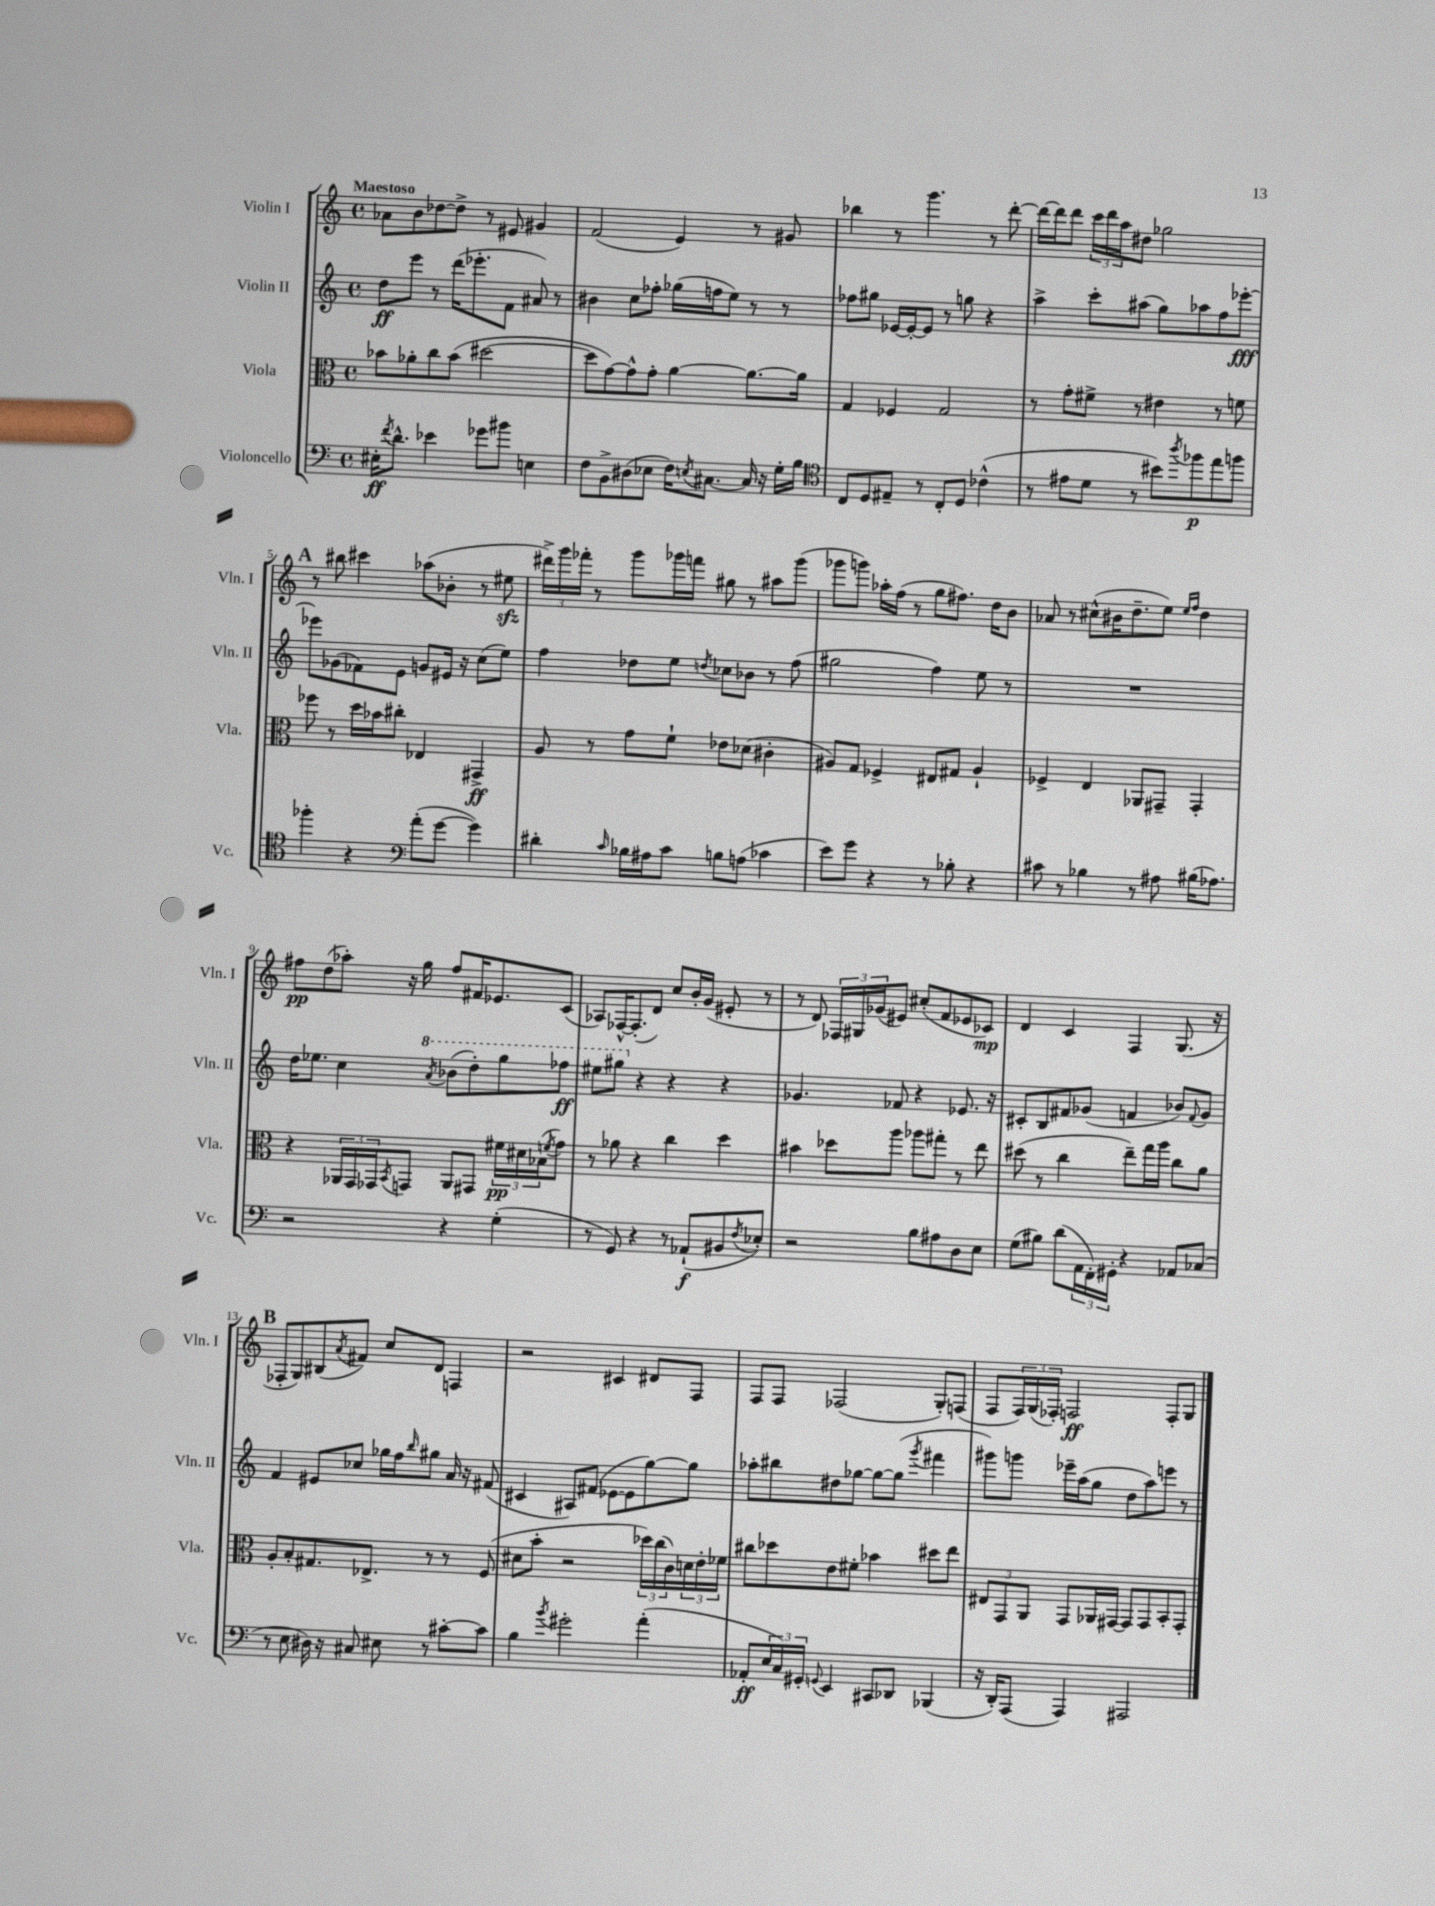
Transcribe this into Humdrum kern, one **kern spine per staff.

**kern	**kern	**kern	**kern
*staff4	*staff3	*staff2	*staff1
*clefF4	*clefC3	*clefG2	*clefG2
*k[]	*k[]	*k[]	*k[]
*M4/4	*M4/4	*M4/4	*M4/4
*met(c)	*met(c)	*met(c)	*met(c)
16E#'	8b-	8dd	8a-
8qf	.	.	.
8.d^^	.	.	.
.	8a-'	8eee	8b
4e-	8cc	8r	[8dd-
.	(8b-	(16ddd	8dd-^]
.	.	8.eee-'	.
8g-	[2dd#	.	8r
8b#	.	8f	8e#
4E	.	8a#)	4g#
.	.	8r	.
=	=	=	=
8F	8dd#]	4b#	(2f
8BB^	[8g)	.	.
(8D#	8g^^]	8cc	.
8E-	8g'	8ff-'	.
16F)	[4a	(16gg-	4e)
8qE	.	.	.
[8.C#	.	16ff	.
.	.	8ee)	.
16C#]	8.a_	8r	8r
16r	.	.	.
16G'	.	8r	8g#
16B	16a]	.	.
=	=	=	=
*clefC4	*	*	*
8C	4G	8ff-	4bb-
8D	.	8gg#	.
8E#~	4F-	[16e-	8r
.	.	16e-'_	.
8r	.	8e-]	4.ggg
8C'	2G	8r	.
8D	.	8gg	.
(4c-^^	.	4r	8r
.	.	.	[8ddd'
=	=	=	=
8r	8r	4aa^	16ddd_
.	.	.	16ddd]
8e#	8g'	.	8ddd
8d	8f#^	8ccc'	24ccc
.	.	.	24ddd
.	.	.	24aa
8r	8r	(8aa#	8dd#
8b#)	4e#	8gg)	2gg-
8qaa	.	.	.
8ff-	.	8aa-	.
8ee	8r	8ff	.
8ff	8f	[8eee-'	.
=	=	=	=
4ff-'	8ff-	8eee-]	8r
.	8r	(8g-	8bb#
4r	16dd	8f-)	4ccc#
.	16b-	.	.
.	8cc#'	8e	.
*clefF4	*	*	*
(8a'	4E-	8g	(8aa-
[8g	.	16e#	8b-'
.	.	16r	.
4g])	4GG#^	(8cc	8r
.	.	8ee)	8ee#
=	=	=	=
4d#'	8A	4ff	24ddd#^)
.	.	.	24ggg
.	.	.	24fff-'
.	8r	.	8r
16qqc	.	.	.
16B-	8g	8dd-	8ggg
16A#	.	.	.
8c	8f`	8ee	16ggg-
.	.	.	16fff
.	.	8qdd	.
8B	8e-	8cc-	8gg#
(8A	(8d-	8b-	8r
4c-	4c#'	8r	8aa#
.	.	(8ff	(8ggg-
=	=	=	=
8e)	8A#)	2gg#	8ggg-
8g	8G	.	8ggg)
4r	4F-^	.	16aa-'
.	.	.	(16ff
.	.	.	8r
8r	8E#	4ff)	8gg
8B-'	8G#	.	8.ff#)
4r	4A#`	8ee	.
.	.	.	16dd
.	.	8r	8b
=	=	=	=
8c#	4F-^	1r	8a-
8r	.	.	8r
4B-	4E	.	(8cc#^^
.	.	.	16b#
.	.	.	8.dd~
8r	8AA-	.	.
8A#	8GG#~	.	8ee)
.	.	.	16qqee
.	.	.	16qqff
(16B#	4GG#'	.	4dd
8.A-)	.	.	.
=	=	=	=
2r	4r	16dd	8ff#
.	.	8.ee-	.
.	.	.	(8dd
.	24AA-	4cc	8aa-')
.	24GG	.	.
.	24GG-	.	.
.	8qBB	.	.
.	8GG	.	16r
.	.	.	16gg
.	.	8qaa	.
4r	8AA-	(8bb-	8ff#
.	8GG#	8ddd')	16f#
.	.	.	8.e-
(4G'	24f#	8ggg	.
.	24d#	.	.
.	(24B-	.	.
.	8qf	.	.
.	8g)	8fff-	(8c
=	=	=	=
8r	8r	8eee#	8A-)
8GG)	8a-	8ggg#	[16F-^^
.	.	.	(8.F-']
4r	4r	4r	.
.	.	.	8d)
8r	4cc	4r	8cc
(8AA-`	.	.	16b'
.	.	.	(16g
8BB#	4dd	4r	8e#'
8qF	.	.	.
8E-')	.	.	8r
=	=	=	=
2r	4b#	4.g-	8r
.	.	.	8d)
.	8dd-	.	24F-
.	.	.	24G#
.	.	.	(24g-
.	8aa	8f-	8e#)
8B	8aa-	4r	(8cc#'
8A#	8gg#'	.	8f
8D	8r	8.e-	8e-
8E	8ee	.	8c-)
.	.	16r	.
=	=	=	=
(8G	(8dd#	8c#'	4d
8B#)	8r	8B	.
(8d	4cc	8f#	4c
24AA	.	(8g-	.
24FF')	.	.	.
24GG#'	.	.	.
4r	8ee~)	4f	4F
.	16gg	.	.
.	16aa	.	.
8AA-	8cc	8b-)	(8.G
.	.	8qqf	.
(8C-	8a	8g-	.
.	.	.	16r
=	=	=	=
8r	8A'	4f	8F-'
8E	8B'	.	8G)
16D#)	8.G#	8e#	(8B#
16r	.	.	.
.	.	.	8qa
8C#	.	8cc-	8f#)
.	8.E-^	.	.
8E#	.	16gg-	8cc
.	.	16ff	.
.	.	16qqbb	.
8r	8r	8gg#	8d
[8c#'	8r	16a	4F
.	.	16r	.
8c#]	(8F	(8f#	.
=	=	=	=
4B	8d#	4c#	2r
.	8b'	.	.
8qb	.	.	.
2g#'	2r	8A#)	.
.	.	(8f#	.
.	.	[8e-	4c#
.	.	8e-]	.
(4a'	24dd-)	[8gg)	8d#
.	(24cc	.	.
.	24c)	.	.
.	24d	8gg]	8F
.	24e'	.	.
.	24f-	.	.
=	=	=	=
8AA-'	8cc#	8aa-'	8F
24E	8dd-	8bb#	8F
24C)	.	.	.
24GG#'	.	.	.
8qqGG	.	.	.
4EE	8e	8dd#	(2F-
.	8f#'	[8gg-	.
8CC#	4b-	8gg-_	.
8DD-	.	(8gg-]	.
.	.	8qggg	.
(4BBB-	8dd#	4fff#	8G')
.	8ee	.	(8F
=	=	=	=
16r	12E#	8ggg#)	8F
16DD')	.	.	.
.	12GG	.	.
(8AAA	.	8ggg	24F)
.	12AA	.	(24G
.	.	.	24F-')
4AAA)	8GG	16eee-~	2F
.	.	(16aa	.
.	16AA-	8gg	.
.	[16GG#	.	.
2AAA#	8GG#]	8dd	.
.	8GG#	8aa)	.
.	8BB'	8eee	8F'
.	8GG#'	8r	8G
==	==	==	==
*-	*-	*-	*-
